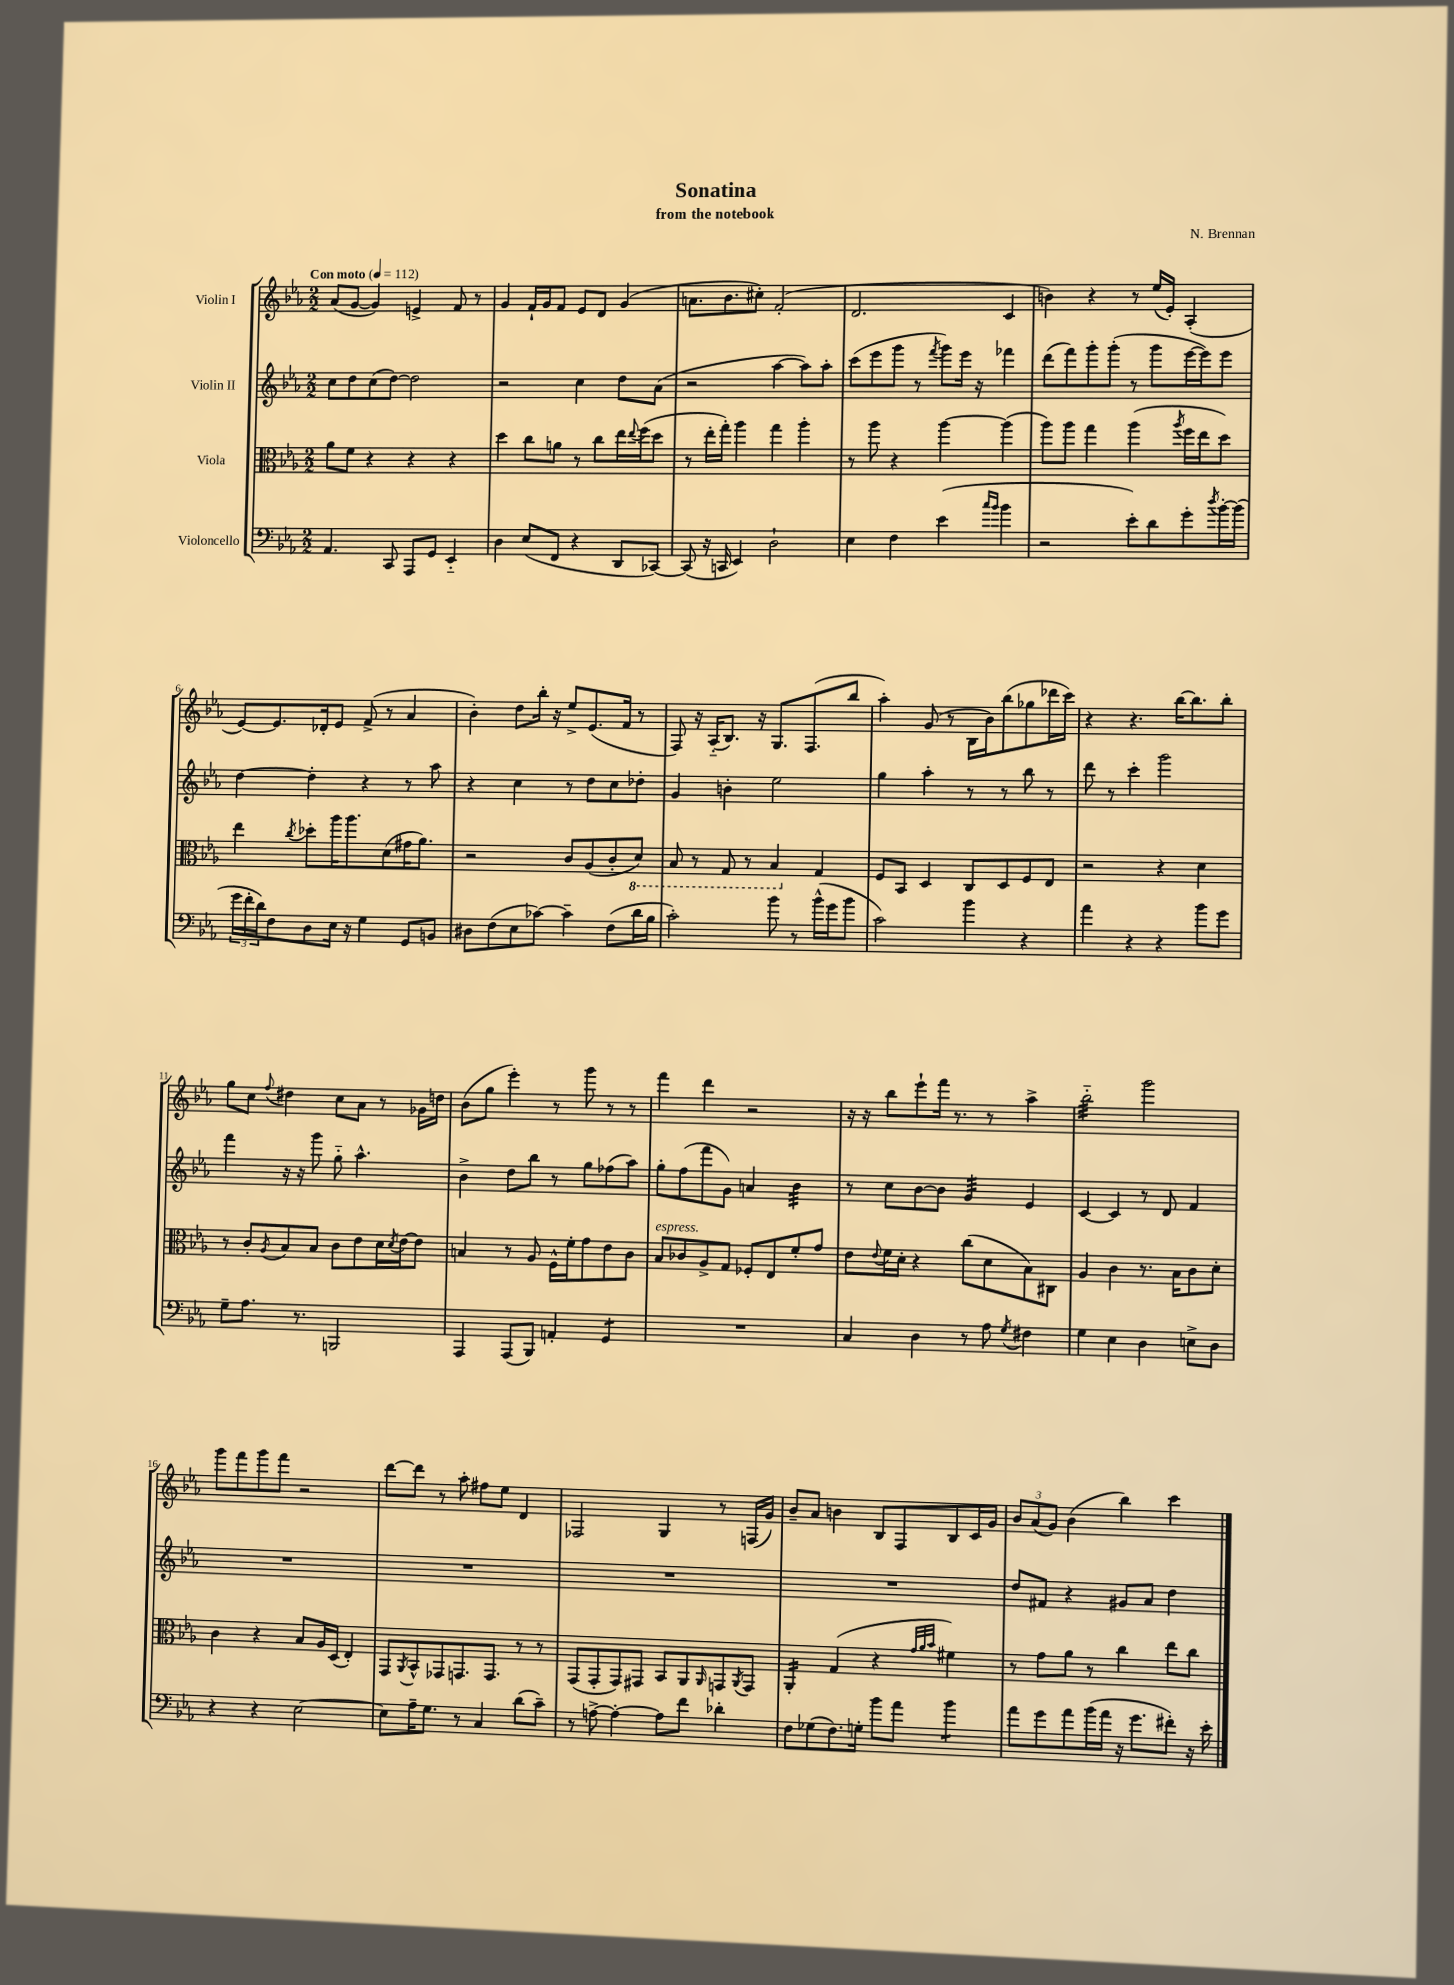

**kern	**kern	**kern	**kern
*staff4	*staff3	*staff2	*staff1
*clefF4	*clefC3	*clefG2	*clefG2
*k[b-e-a-]	*k[b-e-a-]	*k[b-e-a-]	*k[b-e-a-]
*M2/2	*M2/2	*M2/2	*M2/2
*MM112	*MM112	*MM112	*MM112
4.AA-	8a-	8cc	(8a-
.	8f	8dd	[8g
.	4r	(8cc	4g])
8CC	.	[8dd)	.
8AAA-	4r	2dd]	4e^
8GG	.	.	.
4EE-'~	4r	.	8f
.	.	.	8r
=	=	=	=
4D	4dd	2r	4g
(8E-	8cc	.	16f`
.	.	.	16g
8FF	8a	.	8f
4r	8r	4cc	8e-
.	8cc	.	8d
8DD	16ee-	8dd	(4g
.	8qqee-	.	.
.	(16ff	.	.
[8CC-)	8dd	(8a-	.
=	=	=	=
(8CC-]	8r	2r	8.a
16r	16ee-'	.	.
16CC	16gg')	.	8.b-
4EE-)	4aa-	.	.
.	.	.	8cc#')
2D`	4gg	[4aa-	(2f'
.	4aa-'	8aa-])	.
.	.	8aa-'	.
=	=	=	=
4E-	8r	(8ccc	2.d
.	8aa-	8eee-	.
4F	4r	8ggg	.
.	.	8r	.
.	.	8qfff	.
(4e-	[4aa-	8ggg)	.
.	.	16eee-	.
.	.	16r	.
16qqcc	.	.	.
16qqb-	.	.	.
4b-	(4aa-]	4fff-	4c
=	=	=	=
2r	8aa-)	(8ddd	4b)
.	8aa-	8fff)	.
.	4gg	8ggg'	4r
.	.	(8ggg'	.
8e-')	(4aa-	8r	8r
8d	.	8ggg	(16ee-
.	.	.	16e-')
.	8qaa-	.	.
8g'	16ff	[16eee-	(4A-'
.	16ee-	16eee-])	.
8qdd	.	.	.
[16b-'	8dd)	8eee-	.
(16b-]	.	.	.
=	=	=	=
24g	4ee-	[4dd	[8e-)
24f'	.	.	.
24d)	.	.	.
8F	.	.	8.e-]
.	8qcc	.	.
8D	8dd-'	4dd']	.
.	.	.	16d-'
16E-	16aa-	.	8e-
16r	8.aa-	.	.
4G	.	4r	(8f^
.	(8d	.	8r
8GG	16g#	8r	4a-
.	8.a-)	.	.
8BB	.	8aa-	.
=	=	=	=
8D#	2r	4r	4b-')
(8F	.	.	.
8E-	.	4cc	8dd
[8c-)	.	.	16bb-'
.	.	.	16r
4c-~]	8c	8r	8ee-^
.	(8A-	8dd	(8.e-
(8F	8c'	8cc	.
.	.	.	16f
16d	8D)	8dd-'	8r
16B-	.	.	.
=	=	=	=
2c')	8BB-	4g	8F)
.	8r	.	16r
.	.	.	(16A-'~
.	8GG	4b'	8.B-)
.	8r	.	.
.	.	.	16r
8b-	4BB-	2ee-	8.G
8r	.	.	.
.	.	.	(8.F
(16b-^^	4G	.	.
16g	.	.	.
8b-	.	.	8bb-
=	=	=	=
2c)	8F	4gg	4aa-')
.	8BB-	.	.
.	4D	4aa-'	(8g
.	.	.	8r
4b-	8C	8r	16B-
.	.	.	16b-)
.	8D	8r	(8bb-
4r	8F	8bb-	8gg-
.	8E-	8r	16ddd-
.	.	.	16ccc)
=	=	=	=
4a-	2r	8ddd	4r
.	.	8r	.
4r	.	4ccc'	4.r
4r	4r	2ggg	.
.	.	.	[16bb-
.	.	.	8.bb-]
8b-	4d	.	.
8g	.	.	8bb-'
=	=	=	=
8G~	8r	4fff	8gg
8.A-	8c'	.	8cc
.	8qA-	.	8qqff
.	8B-	16r	4dd#
8.r	.	16r	.
.	8B-	8ggg	.
2BBB	8c	8gg'~	8cc
.	8e-	4.aa-^^	8a-
.	16d	.	8r
.	8qd	.	.
.	[16e-	.	.
.	8e-]	.	16g-
.	.	.	16dd
=	=	=	=
4AAA-	4B	4b-^	(8b-
.	.	.	8gg
(8AAA-	8r	8dd	4eee-')
8BBB-)	8A-	8bb-	.
4AA'	16F^^	8r	8r
.	16f'	.	.
.	8g	8gg	8ggg
4GG	8e-	(8ff-	8r
.	8c	8aa-)	8r
=	=	=	=
1r	8B-	8gg'	4fff
.	8c-	(8ff	.
.	8A-^	8fff	4ddd
.	8G	8g)	.
.	8F-'	4a	2r
.	8E-	.	.
.	8f'	4b-	.
.	8g	.	.
=	=	=	=
4C	8e-	8r	16r
.	.	.	16r
.	8qqe-	.	.
.	16f	8cc	8bb-
.	16d'	.	.
4D	4r	[8b-	8eee-`
.	.	8b-]	16fff
.	.	.	8.r
8r	(8cc	4g	.
8A-	8d	.	8r
8qG	.	.	.
4F#	8B-)	4e-	4aa-^
.	8C#	.	.
=	=	=	=
4G	4A-	[4c	2bb-'~
4E-	4c	4c]	.
4D	8.r	8r	2ggg
.	.	8d	.
.	16B-	.	.
8E^	8c	4f	.
8D	8d'	.	.
=	=	=	=
4r	4c	1r	8ggg
.	.	.	8fff
4r	4r	.	8ggg
.	.	.	8fff
[2E-	8B-	.	2r
.	16A-	.	.
.	(16D	.	.
.	4E-')	.	.
=	=	=	=
8E-]	8GG	1r	[8ddd
.	8qAA-	.	.
16A-~	8BB-^^	.	8ddd]
8.G	.	.	.
.	8GG-	.	8r
8r	8.GG	.	8aa-'
4C	.	.	8ff#
.	8.GG	.	.
.	.	.	8ee-
(8d	8r	.	4d
8c~)	8r	.	.
=	=	=	=
8r	(8GG	1r	2F-
[8A^	8GG'	.	.
4A'_	8GG)	.	.
.	8GG#	.	.
8A]	8BB-	.	4G
8f	8AA-	.	.
.	16qqAA-	.	.
4d-'	8GG	.	8r
.	8qAA-	.	.
.	8GG	.	(16F
.	.	.	16g)
=	=	=	=
8F	4AA-'	1r	8b-~
(8G-	.	.	8a-
8.F)	(4G	.	4b
16G'	.	.	.
8b-	4r	.	8B-
8a-	.	.	8F
.	32qqg	.	.
.	32qqa-	.	.
.	32qqb-	.	.
4b-	4f#)	.	8B-
.	.	.	16c
.	.	.	16g
=	=	=	=
8a-	8r	8dd	12b-
.	.	.	(12a-
8g	8g	8f#	.
.	.	.	12g)
8a-	8a-	4r	(4b-
(16b-	8r	.	.
16a-	.	.	.
16r	4cc	8g#	4bb-)
8.g	.	.	.
.	.	8a-	.
8f#')	8ee-	4dd	4ccc
16r	8cc	.	.
16e-'	.	.	.
==	==	==	==
*-	*-	*-	*-
